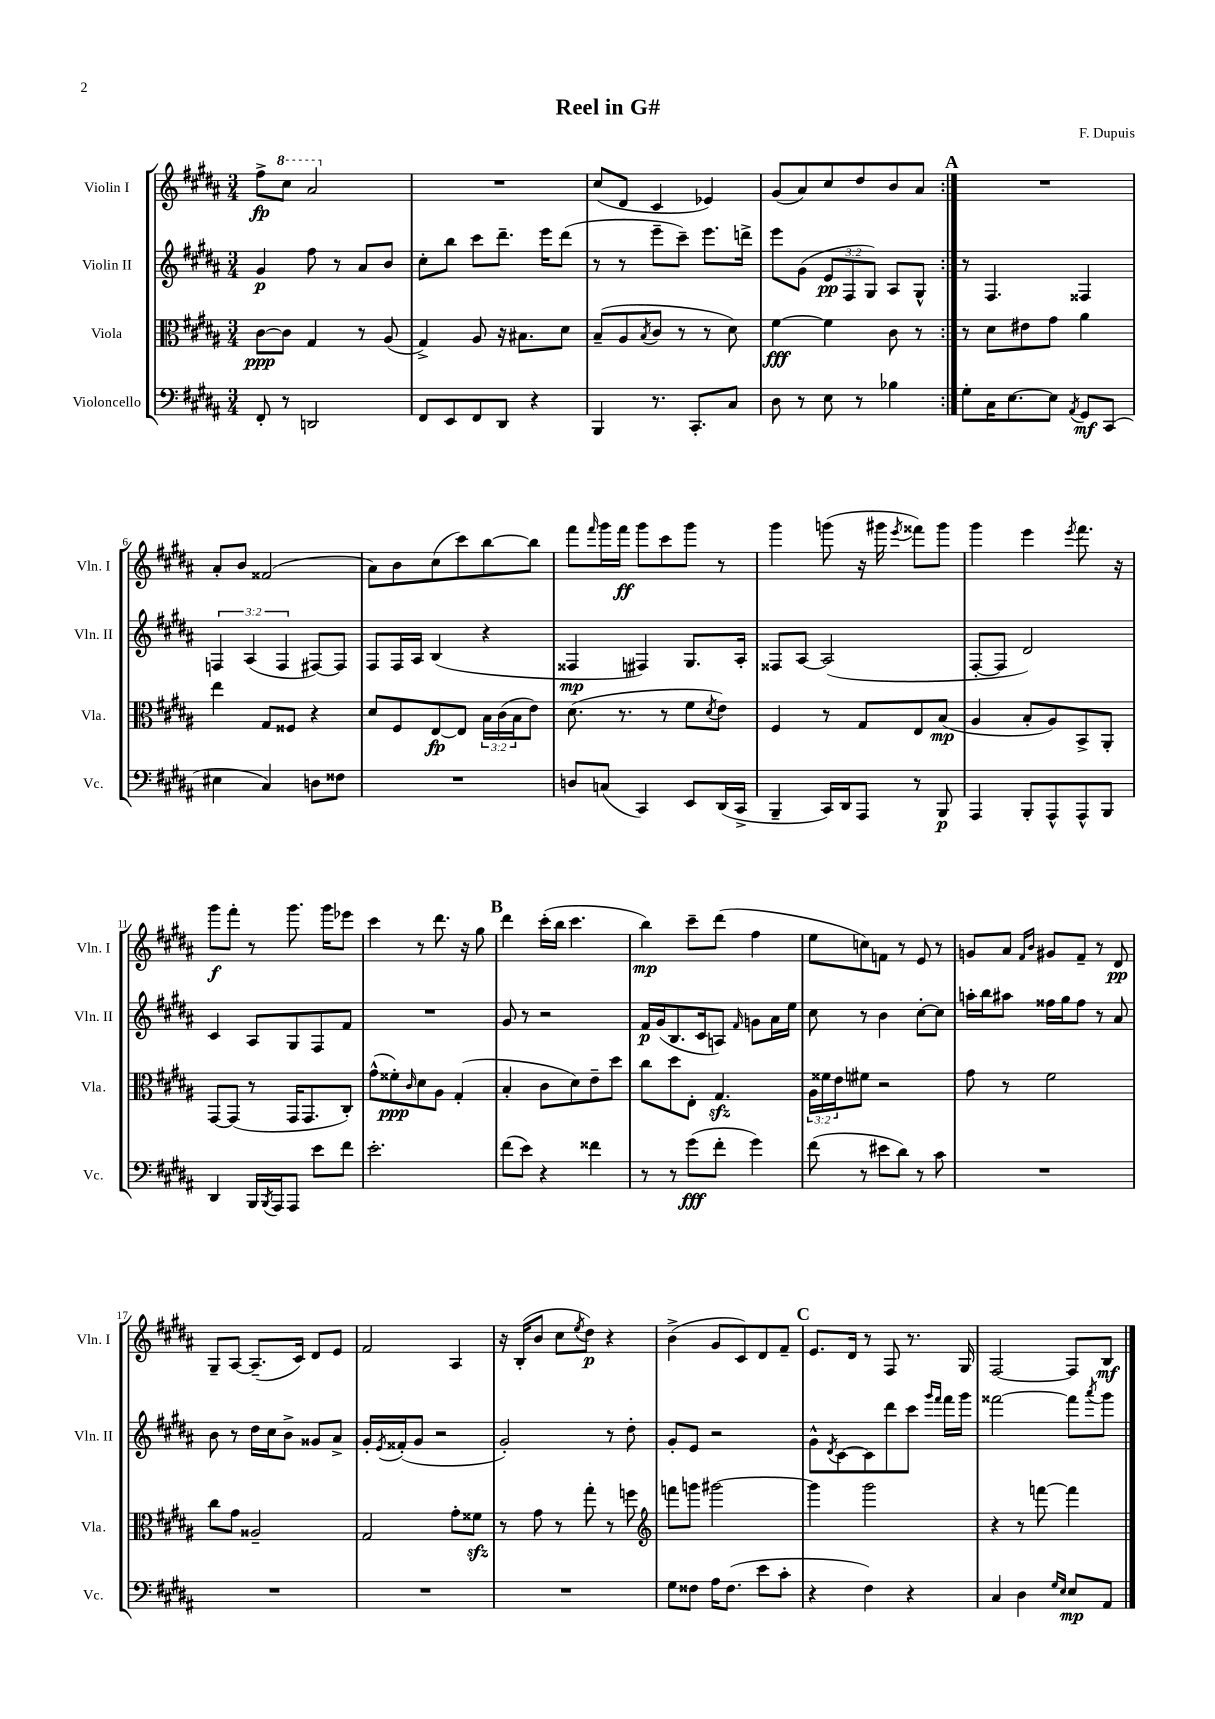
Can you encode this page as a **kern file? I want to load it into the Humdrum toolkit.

**kern	**dynam	**kern	**dynam	**kern	**dynam	**kern	**dynam
*part4	*part4	*part3	*part3	*part2	*part2	*part1	*part1
*staff4	*staff4	*staff3	*staff3	*staff2	*staff2	*staff1	*staff1
*I"Violoncello	*	*I"Viola	*	*I"Violin II	*	*I"Violin I	*
*I'Vc.	*	*I'Vla.	*	*I'Vln. II	*	*I'Vln. I	*
*clefF4	*	*clefC3	*	*clefG2	*	*clefG2	*
*k[f#c#g#d#a#]	*	*k[f#c#g#d#a#]	*	*k[f#c#g#d#a#]	*	*k[f#c#g#d#a#]	*
*M3/4	*	*M3/4	*	*M3/4	*	*M3/4	*
=1	=1	=1	=1	=1	=1	=1	=1
8FF#'/	.	[8c#\L	ppp	4g#/	p	8ff#^\L	fp
*	*	*	*	*	*	*8va	*
8r	.	8c#\J]	.	.	.	8ccc#\J	.
2DDn/	.	4G#/	.	8ff#\	.	2aa#/	.
.	.	.	.	8r	.	.	.
.	.	8r	.	8a#/L	.	.	.
.	.	(8A#/	.	8b/J	.	.	.
=2	=2	=2	=2	=2	=2	=2	=2
*	*	*	*	*	*	*X8va	*
8FF#/L	.	4G#^/)	.	8cc#'\L	.	2.r	.
8EE/	.	.	.	8bb\J	.	.	.
8FF#/	.	8A#/	.	8ccc#\L	.	.	.
8DD#/J	.	16r	.	8.ddd#~\J	.	.	.
.	.	8.B#X\L	.	.	.	.	.
4r	.	.	.	.	.	.	.
.	.	.	.	16eee\KL	.	.	.
.	.	8d#\J	.	(8ddd#\J	.	.	.
=3	=3	=3	=3	=3	=3	=3	=3
4BBB/	.	(8B~/L	.	8r	.	(8cc#/L	.
.	.	8A#/	.	8r	.	8d#/J	.
.	.	8qB/	.	.	.	.	.
8.r	.	8c#/J	.	8eee~\L	.	4c#/	.
.	.	8r	.	8ccc#~\J)	.	.	.
8.CC#'/L	.	.	.	.	.	.	.
.	.	8r	.	8.eee\L	.	4e-X/)	.
8C#/J	.	8d#\)	.	.	.	.	.
.	.	.	.	16dddn^\Jk	.	.	.
=4	=4	=4	=4	=4	=4	=4	=4
8D#\	.	[4f#\	fff	8eee\L	.	(8g#/L	.
8r	.	.	.	(8g#\J	.	8a#/)	.
8E\	.	4f#\]	.	12e/L	pp	8cc#/	.
.	.	.	.	12F#/	.	.	.
8r	.	.	.	.	.	8dd#/	.
.	.	.	.	12G#/J)	.	.	.
4B-X\	.	8c#\	.	8A#/L	.	8b/	.
.	.	8r	.	8G#^^/J	.	8a#/J	.
!!LO:REH:place=s1:t=A
=5:|!	=5:|!	=5:|!	=5:|!	=5:|!	=5:|!	=5:|!	=5:|!
8G#'\L	.	8r	.	8r	.	2.r	.
16C#\K	.	8d#\L	.	4.F#/	.	.	.
[8.E\	.	.	.	.	.	.	.
.	.	8e#X\	.	.	.	.	.
8E\J]	.	8g#\J	.	.	.	.	.
8qAA#/	.	.	.	.	.	.	.
8GG#/L	mf	4a#\	.	4F##X/	.	.	.
(8CC#/J	.	.	.	.	.	.	.
!!LO:LB:g=z
=6	=6	=6	=6	=6	=6	=6	=6
4E#X\	.	4ee\	.	6Fn/	.	8a#'/L	.
.	.	.	.	.	.	8b/J	.
.	.	.	.	(6A#/	.	.	.
4C#/)	.	8G#/L	.	.	.	(2f##X/	.
.	.	.	.	6F/	.	.	.
.	.	8F##X/J	.	.	.	.	.
8Dn\L	.	4r	.	[8F#X/L)	.	.	.
8F##X\J	.	.	.	8F#/J]	.	.	.
=7	=7	=7	=7	=7	=7	=7	=7
2.r	.	8d#/L	.	8F#/L	.	8a#\L)	.
.	.	8F#/	.	16F#/L	.	8b\	.
.	.	.	.	16A#/JJ	.	.	.
.	.	[8E/	fp	(4B/	.	(8cc#\	.
.	.	8E/J]	.	.	.	8ccc#\)	.
.	.	24B\LL	.	4r	.	[8bb\	.
.	.	(24c#\	.	.	.	.	.
.	.	24B\J	.	.	.	.	.
.	.	8e\J)	.	.	.	8bb\J]	.
=8	=8	=8	=8	=8	=8	=8	=8
8Dn/L	.	(8.d#\	.	4F##X/	mp	8fff#\L	.
.	.	.	.	.	.	16qqfff#/	.
(8Cn/J	.	.	.	.	.	16ggg#\L	.
.	.	8.r	.	.	.	16fff#\JJ	ff
4CC#/)	.	.	.	4F#X/)	.	8ggg#\L	.
.	.	8r	.	.	.	8ccc#\	.
8EE/L	.	8f#\L	.	8.G#/L	.	8ggg#\J	.
.	.	8qd#/	.	.	.	.	.
(16DD#/L	.	8e\J)	.	.	.	8r	.
16CC#^/JJ	.	.	.	16A#'/Jk	.	.	.
=9	=9	=9	=9	=9	=9	=9	=9
4BBB~/	.	4F#/	.	8F##X/L	.	4ggg#\	.
.	.	.	.	[8A#/J	.	.	.
16CC#/LL)	.	8r	.	(2A#/]	.	(8gggn\	.
16DD#/J	.	.	.	.	.	.	.
8AAA#/J	.	8G#/L	.	.	.	16r	.
.	.	.	.	.	.	16ggg#X\	.
.	.	.	.	.	.	8qeee/	.
8r	.	8E/	.	.	.	8fff##X\L)	.
8BBB/	p	(8B/J	mp	.	.	8ggg#\J	.
=10	=10	=10	=10	=10	=10	=10	=10
4AAA#/	.	4A#/	.	[8F#'/L	.	4ggg#\	.
.	.	.	.	8F#/J]	.	.	.
8BBB'/L	.	8B'/L	.	2d#/)	.	4eee\	.
8AAA#^^/	.	8A#/)	.	.	.	.	.
.	.	.	.	.	.	8qeee/	.
8AAA#^^/	.	8BB^/	.	.	.	8.fff#\	.
8BBB/J	.	8AA#'/J	.	.	.	.	.
.	.	.	.	.	.	16r	.
!!LO:LB:g=z
=11	=11	=11	=11	=11	=11	=11	=11
4DD#/	.	[8GG#/L	.	4c#/	.	8ggg#\L	f
.	.	(8GG#/J]	.	.	.	8fff#'\J	.
16BBB/LL	.	8r	.	8A#/L	.	8r	.
8qBBB/	.	.	.	.	.	.	.
16AAA#/J	.	.	.	.	.	.	.
8AAA#/J	.	16GG#/KL	.	8G#/	.	8.ggg#\	.
.	.	8.GG#/	.	.	.	.	.
8e\L	.	.	.	8F#/	.	.	.
.	.	.	.	.	.	16ggg#\KL	.
8f#\J	.	8C#'/J)	.	8f#/J	.	8eee-X\J	.
=12	=12	=12	=12	=12	=12	=12	=12
2.e'\	.	(8g#^^\L	.	2.r	.	4ccc#\	.
.	.	8f##X'\)	ppp	.	.	.	.
.	.	16qqc#/	.	.	.	.	.
.	.	8d#\	.	.	.	8r	.
.	.	8A#\J	.	.	.	8.ddd#\	.
.	.	(4G#'/	.	.	.	.	.
.	.	.	.	.	.	16r	.
.	.	.	.	.	.	8gg#\	.
!!LO:REH:place=s1:t=B
=13	=13	=13	=13	=13	=13	=13	=13
(8f#\L	.	4B'/	.	8g#/	.	4ddd#\	.
8e\J)	.	.	.	8r	.	.	.
4r	.	8c#\L	.	2r	.	(16ccc#'\LL	.
.	.	.	.	.	.	16bb\JJ	.
.	.	8d#\)	.	.	.	4.ccc#\	.
4f##X\	.	8e~\	.	.	.	.	.
.	.	8dd#\J	.	.	.	.	.
=14	=14	=14	=14	=14	=14	=14	=14
8r	.	8cc#\L	.	16f#/LL	p	4bb\)	mp
.	.	.	.	(16g#/J	.	.	.
8r	.	8dd#\	.	8.B/	.	.	.
(8g#\L	fff	8E'\J	.	.	.	8ccc#~\L	.
.	.	.	.	16c#/k	.	.	.
8f#'\J	.	4.G#zz/	.	8An/J)	.	(8ddd#\J	.
.	.	.	.	16qqf#/	.	.	.
4g#\)	.	.	.	8gn\L	.	4ff#\	.
.	.	.	.	16a#\L	.	.	.
.	.	.	.	16ee\JJ	.	.	.
=15	=15	=15	=15	=15	=15	=15	=15
(8f#\	.	24A#\LL	.	8cc#\	.	8ee\L	.
.	.	24f##X\	.	.	.	.	.
.	.	24e\J	.	.	.	.	.
8r	.	8f#X\J	.	8r	.	8ccn\)	.
8e#X\L	.	2r	.	4b\	.	8fn\J	.
8d#\J)	.	.	.	.	.	8r	.
8r	.	.	.	[8cc#'\L	.	8e/	.
8c#\	.	.	.	8cc#\J]	.	8r	.
=16	=16	=16	=16	=16	=16	=16	=16
2.r	.	8g#\	.	16aan'\LL	.	8gn/L	.
.	.	.	.	16bb\J	.	.	.
.	.	8r	.	8aa#X\J	.	8a#/J	.
.	.	.	.	.	.	16qqf#/LL	.
.	.	.	.	.	.	16qqb/JJ	.
.	.	2f#\	.	16ff##X\LL	.	8g#X/L	.
.	.	.	.	16gg#\J	.	.	.
.	.	.	.	8ff##\J	.	8f#~/J	.
.	.	.	.	8r	.	8r	.
.	.	.	.	8a#/	.	8d#/	pp
!!LO:LB:g=z
=17	=17	=17	=17	=17	=17	=17	=17
2.r	.	8cc#\L	.	8b\	.	8G#~/L	.
.	.	8g#\J	.	8r	.	[8A#/J	.
.	.	2A##X~/	.	16dd#\LL	.	(8.A#~/L]	.
.	.	.	.	16cc#\J	.	.	.
.	.	.	.	8b^\J	.	.	.
.	.	.	.	.	.	16c#/Jk)	.
.	.	.	.	8g##X/L	.	8d#/L	.
.	.	.	.	8a#^/J	.	8e/J	.
=18	=18	=18	=18	=18	=18	=18	=18
2.r	.	2G#/	.	16g#'/LL	.	2f#/	.
.	.	.	.	8qe/	.	.	.
.	.	.	.	(16f##X'/J	.	.	.
.	.	.	.	8g#/J	.	.	.
.	.	.	.	2r	.	.	.
.	.	8g#'\L	.	.	.	4A#/	.
.	.	8f##Xzz\J	.	.	.	.	.
=19	=19	=19	=19	=19	=19	=19	=19
2.r	.	8r	.	2g#'/)	.	16r	.
.	.	.	.	.	.	(16B'/KL	.
.	.	8g#\	.	.	.	8b/J	.
.	.	8r	.	.	.	8cc#\L	.
.	.	.	.	.	.	8qee/	.
.	.	8gg#'\	.	.	.	8dd#\J)	p
.	.	8r	.	8r	.	4r	.
.	.	8ffn\	.	8dd#'\	.	.	.
=20	=20	=20	=20	=20	=20	=20	=20
*	*	*clefG2	*	*	*	*	*
8G#\L	.	8fffn\L	.	8g#'/L	.	(4b^\	.
8F##X\J	.	8gggn\J	.	8e/J	.	.	.
16A#\KL	.	[2ggg#X\	.	2r	.	8g#/L	.
(8.F##\J	.	.	.	.	.	.	.
.	.	.	.	.	.	8c#/)	.
8e\L	.	.	.	.	.	8d#/	.
8c#'\J	.	.	.	.	.	8f#~/J	.
!!LO:REH:place=s1:t=C
=21	=21	=21	=21	=21	=21	=21	=21
4r	.	4ggg#\]	.	8g#^^\L	.	8.e/L	.
.	.	.	.	8qd#/	.	.	.
.	.	.	.	[8c#\	.	.	.
.	.	.	.	.	.	16d#/Jk	.
4F#\)	.	2ggg#\	.	8c#\]	.	8r	.
.	.	.	.	8ddd#\	.	8F#/	.
4r	.	.	.	8ccc#\J	.	8.r	.
.	.	.	.	16qqggg#/LL	.	.	.
.	.	.	.	16qqfff#/JJ	.	.	.
.	.	.	.	16fff#\LL	.	.	.
.	.	.	.	16ggg#\JJ	.	16G#/	.
=22	=22	=22	=22	=22	=22	=22	=22
4C#/	.	4r	.	[2fff##X\	.	[2F#/	.
4D#\	.	8r	.	.	.	.	.
.	.	[8fffn\	.	.	.	.	.
16qqG#/LL	.	.	.	.	.	.	.
16qqE/JJ	.	.	.	.	.	.	.
8E/L	mp	4fff\]	.	8fff##\L]	.	8F#/L]	.
.	.	.	.	8qaaa#/	.	.	.
8AA#/J	.	.	.	8ggg#\J	.	8B/J	mf
==	==	==	==	==	==	==	==
*-	*-	*-	*-	*-	*-	*-	*-
